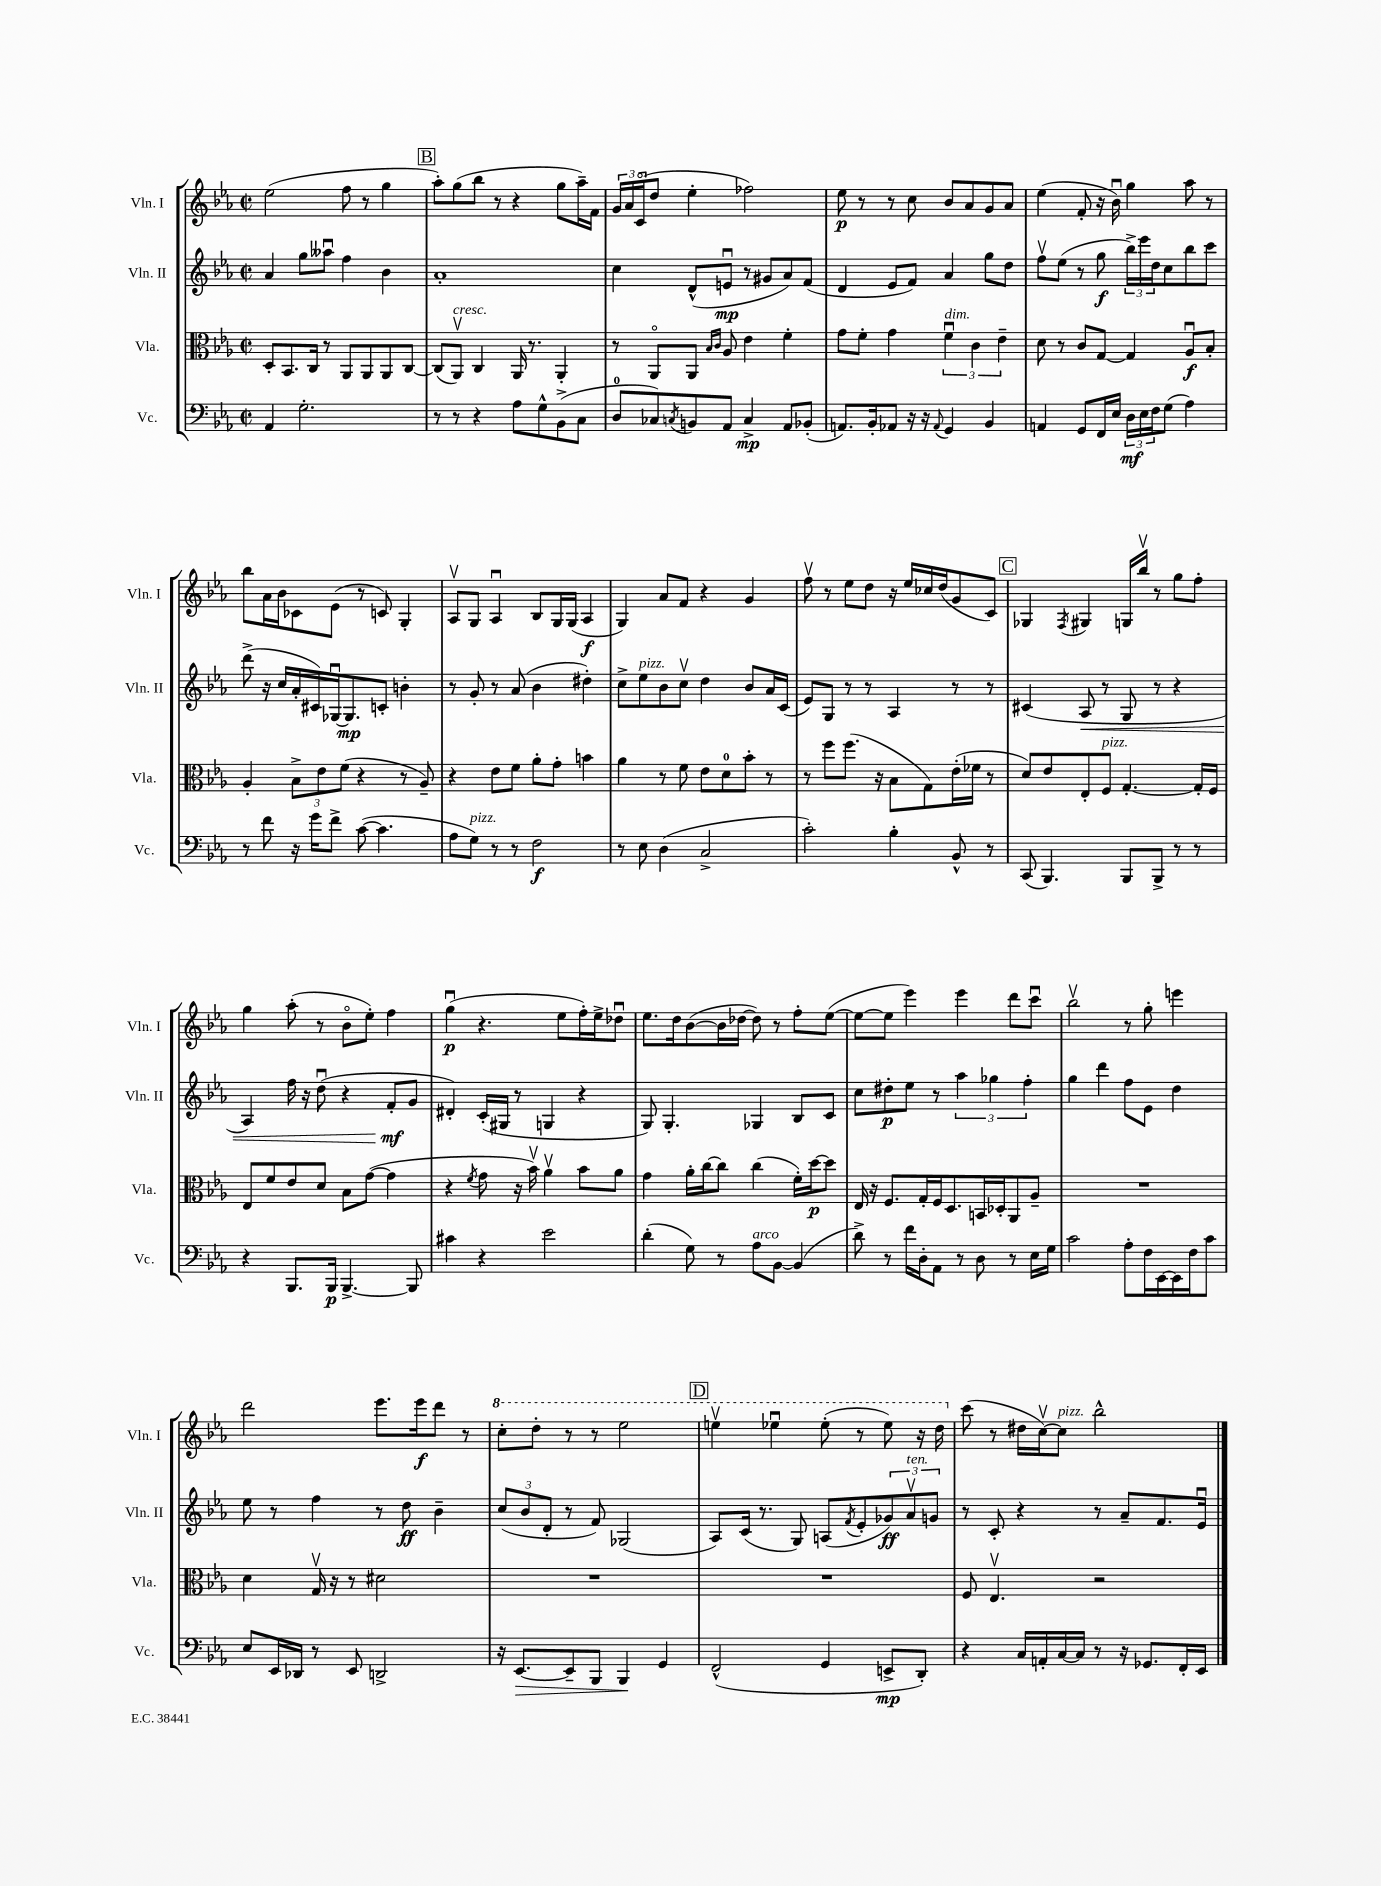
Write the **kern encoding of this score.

**kern	**kern	**kern	**kern
*staff4	*staff3	*staff2	*staff1
*clefF4	*clefC3	*clefG2	*clefG2
*k[b-e-a-]	*k[b-e-a-]	*k[b-e-a-]	*k[b-e-a-]
*M2/2	*M2/2	*M2/2	*M2/2
*met(c|)	*met(c|)	*met(c|)	*met(c|)
4AA-	8D'	4a-	(2ee-
.	8.BB-	.	.
2.G'	.	8gg	.
.	16C	.	.
.	8r	8aa--u	.
.	8AA-	4ff	8ff
.	8AA-	.	8r
.	8AA-	4b-	4gg
.	[8C	.	.
=	=	=	=
8r	(8C]	1a-'	8aa-')
8r	8AA-v)	.	(8gg
4r	4C	.	8bb-
.	.	.	8r
8A-	16AA-	.	4r
.	8.r	.	.
8G^^	.	.	.
(8BB-^	4AA-'	.	8gg
8C	.	.	16aa-~)
.	.	.	16f
=	=	=	=
8D	8r	4cc	24g
.	.	.	24a-
.	.	.	(24co
8C-)	8AA-o	.	8dd
8qC	.	.	.
8BB	8AA-	(8d^^	4ee-'
.	16qqB-	.	.
.	16qqc	.	.
8AA-	8A-	8eu	.
4C^	4e-	8r	2ff-)
.	.	8g#	.
8AA-	4f'	8a-)	.
(8BB-'	.	(8f	.
=	=	=	=
8.AA)	8g	4d	8ee-
.	8f'	.	8r
16BB-'	.	.	.
8AA-	4g	8e-	8r
16r	.	8f)	8cc
16r	.	.	.
8qqAA-	.	.	.
4GG	6fu	4a-	8b-
.	.	.	8a-
.	6c	.	.
4BB-	.	8gg	8g
.	6e-~	.	.
.	.	8dd	8a-
=	=	=	=
4AA	8d	8ffv	(4ee-
.	8r	(8ee-	.
8GG	8c	8r	8f'
16FF	[8G	8gg	16r
16E-	.	.	16b-u)
24D	4G]	24bb-^)	4gg
24E-	.	24eee-	.
24F	.	24dd	.
(8G	.	8cc	.
4A-)	8A-u	8bb-	8aa-
.	8B-'	8ccc	8r
=	=	=	=
8r	4A-'	(8ddd^	8bb-
8f	.	16r	16a-
.	.	16cc	16b-
16r	12B-^	16a-'	8c-
16g	.	16c#)	.
.	12e-	.	.
8f^	.	[16G-u	(8e-
.	(12f	.	.
.	.	8.G-]	.
([8c	4r	.	8r
4.c]	.	8c'	8c)
.	8r	4b'	4G'
.	8A-~)	.	.
=	=	=	=
8A-	4r	8r	8A-v
8G)	.	8g'	8G
8r	8e-	8r	4A-u
8r	8f	(8a-	.
2F	8a-'	4b-	8B-
.	8g'	.	16G
.	.	.	(16G
.	4b	4dd#')	4A-
=	=	=	=
8r	4a-	8cc^	4G)
8E-	.	8ee-	.
(4D	8r	8b-	8a-
.	8f	8ccv	8f
2C^	8e-	4dd	4r
.	8d	.	.
.	8b-'	8b-	4g
.	8r	16a-	.
.	.	(16c	.
=	=	=	=
2c')	8r	8e-)	8ffv
.	8ff	8G	8r
.	(8.ff	8r	8ee-
.	.	8r	8dd
.	16r	.	.
4B-'	8B-	4A-	16r
.	.	.	16ee-
.	8G)	.	16cc-
.	.	.	(16dd
8BB-^^	(16e-'	8r	8g
.	16f-	.	.
8r	8r	8r	8c)
=	=	=	=
(8CC	8d)	(4c#	4G-
4.BBB-)	8e-	.	.
.	.	.	8qF
.	8E-'	8A-	4G#
.	8F	8r	.
8BBB-	[4.G'	8G	16G
.	.	.	16bb-v
8BBB-^	.	8r	8r
8r	.	4r	8gg
8r	16G']	.	8ff'
.	16F	.	.
=	=	=	=
4r	8E-	4A-)	4gg
.	8f	.	.
8.BBB-	8e-	16ff	(8aa-'
.	.	16r	.
.	8d	(8ddu	8r
16BBB-	.	.	.
[4.BBB-^	8B-	4r	8b-o
.	([8g	.	8ee-')
.	4g]	8f'	4ff
8BBB-]	.	8g	.
=	=	=	=
4c#	4r	4d#')	(4ggu
.	8qf	.	.
4r	8g	(16c'	4.r
.	.	16G#	.
.	16r	8r	.
.	16b-v)	.	.
2e-	4a-v	4G	.
.	.	.	8ee-
.	8b-	4r	16ff')
.	.	.	16ee-^
.	8a-	.	8dd-u
=	=	=	=
(4d'	4g	8G)	8.ee-
.	.	4.G'	.
.	.	.	16dd
8G)	16a-'	.	([8b-
.	[16cc	.	.
8r	8cc]	.	16b-]
.	.	.	[16dd-
8A-	(4cc	4G-	8dd-])
[8BB-	.	.	8r
(4BB-]	16f')	8B-	8ff'
.	[16dd	.	.
.	8dd]	8c	([8ee-
=	=	=	=
8d^)	16E-	8cc	8ee-_
.	16r	.	.
8r	8.F	8dd#'	8ee-]
16f	.	8ee-	4eee-)
16D'	16G'	.	.
8AA-	16F	8r	.
.	8.D	.	.
8r	.	6aa-	4eee-
8D	16BB	.	.
.	.	6gg-	.
.	16D-'	.	.
8r	8AA-	.	8ddd
.	.	6ff'	.
16E-	8A-~	.	8cccu
16G	.	.	.
=	=	=	=
2c	1r	4gg	2bb-v
.	.	4ddd	.
8A-'	.	8ff	8r
16F	.	8e-	8gg'
[16EE-	.	.	.
16EE-]	.	4dd	4eee
16F	.	.	.
8c	.	.	.
=	=	=	=
8E-	4d	8ee-	2ddd
16EE-	.	8r	.
16DD-	.	.	.
8r	16Gv	4ff	.
.	16r	.	.
8EE-	8r	.	.
2DD^	2d#	8r	8.eee-
.	.	8dd	.
.	.	.	16eee-
.	.	4b-~	8ddd
.	.	.	8r
=	=	=	=
16r	1r	(12cc	8ccc'
[8.EE-	.	.	.
.	.	12b-	.
.	.	.	8ddd'
.	.	12d'	.
8EE-~]	.	8r	8r
8BBB-	.	8f)	8r
4BBB-	.	(2G-	2eee-
4GG	.	.	.
=	=	=	=
(2FF^^	1r	8A-)	4eeev
.	.	(16c	.
.	.	8.r	.
.	.	.	4eee-u
.	.	8G)	.
4GG	.	(8A	(8eee-'
.	.	8qf	.
.	.	8e-'	8r
8EE^	.	12g-)	8eee-)
.	.	12a-v	.
8DD')	.	.	16r
.	.	12g	.
.	.	.	16ddd
=	=	=	=
4r	8F	8r	(8ccc
.	4.E-v	8c'	8r
16C	.	4r	16dd#
16AA'	.	.	[16ccv)
[16C	.	.	8cc]
16C]	.	.	.
8r	2r	8r	2bb-^^
16r	.	8a-~	.
8.GG-	.	.	.
.	.	8.f	.
16FF'	.	.	.
16EE-	.	16e-u	.
==	==	==	==
*-	*-	*-	*-
